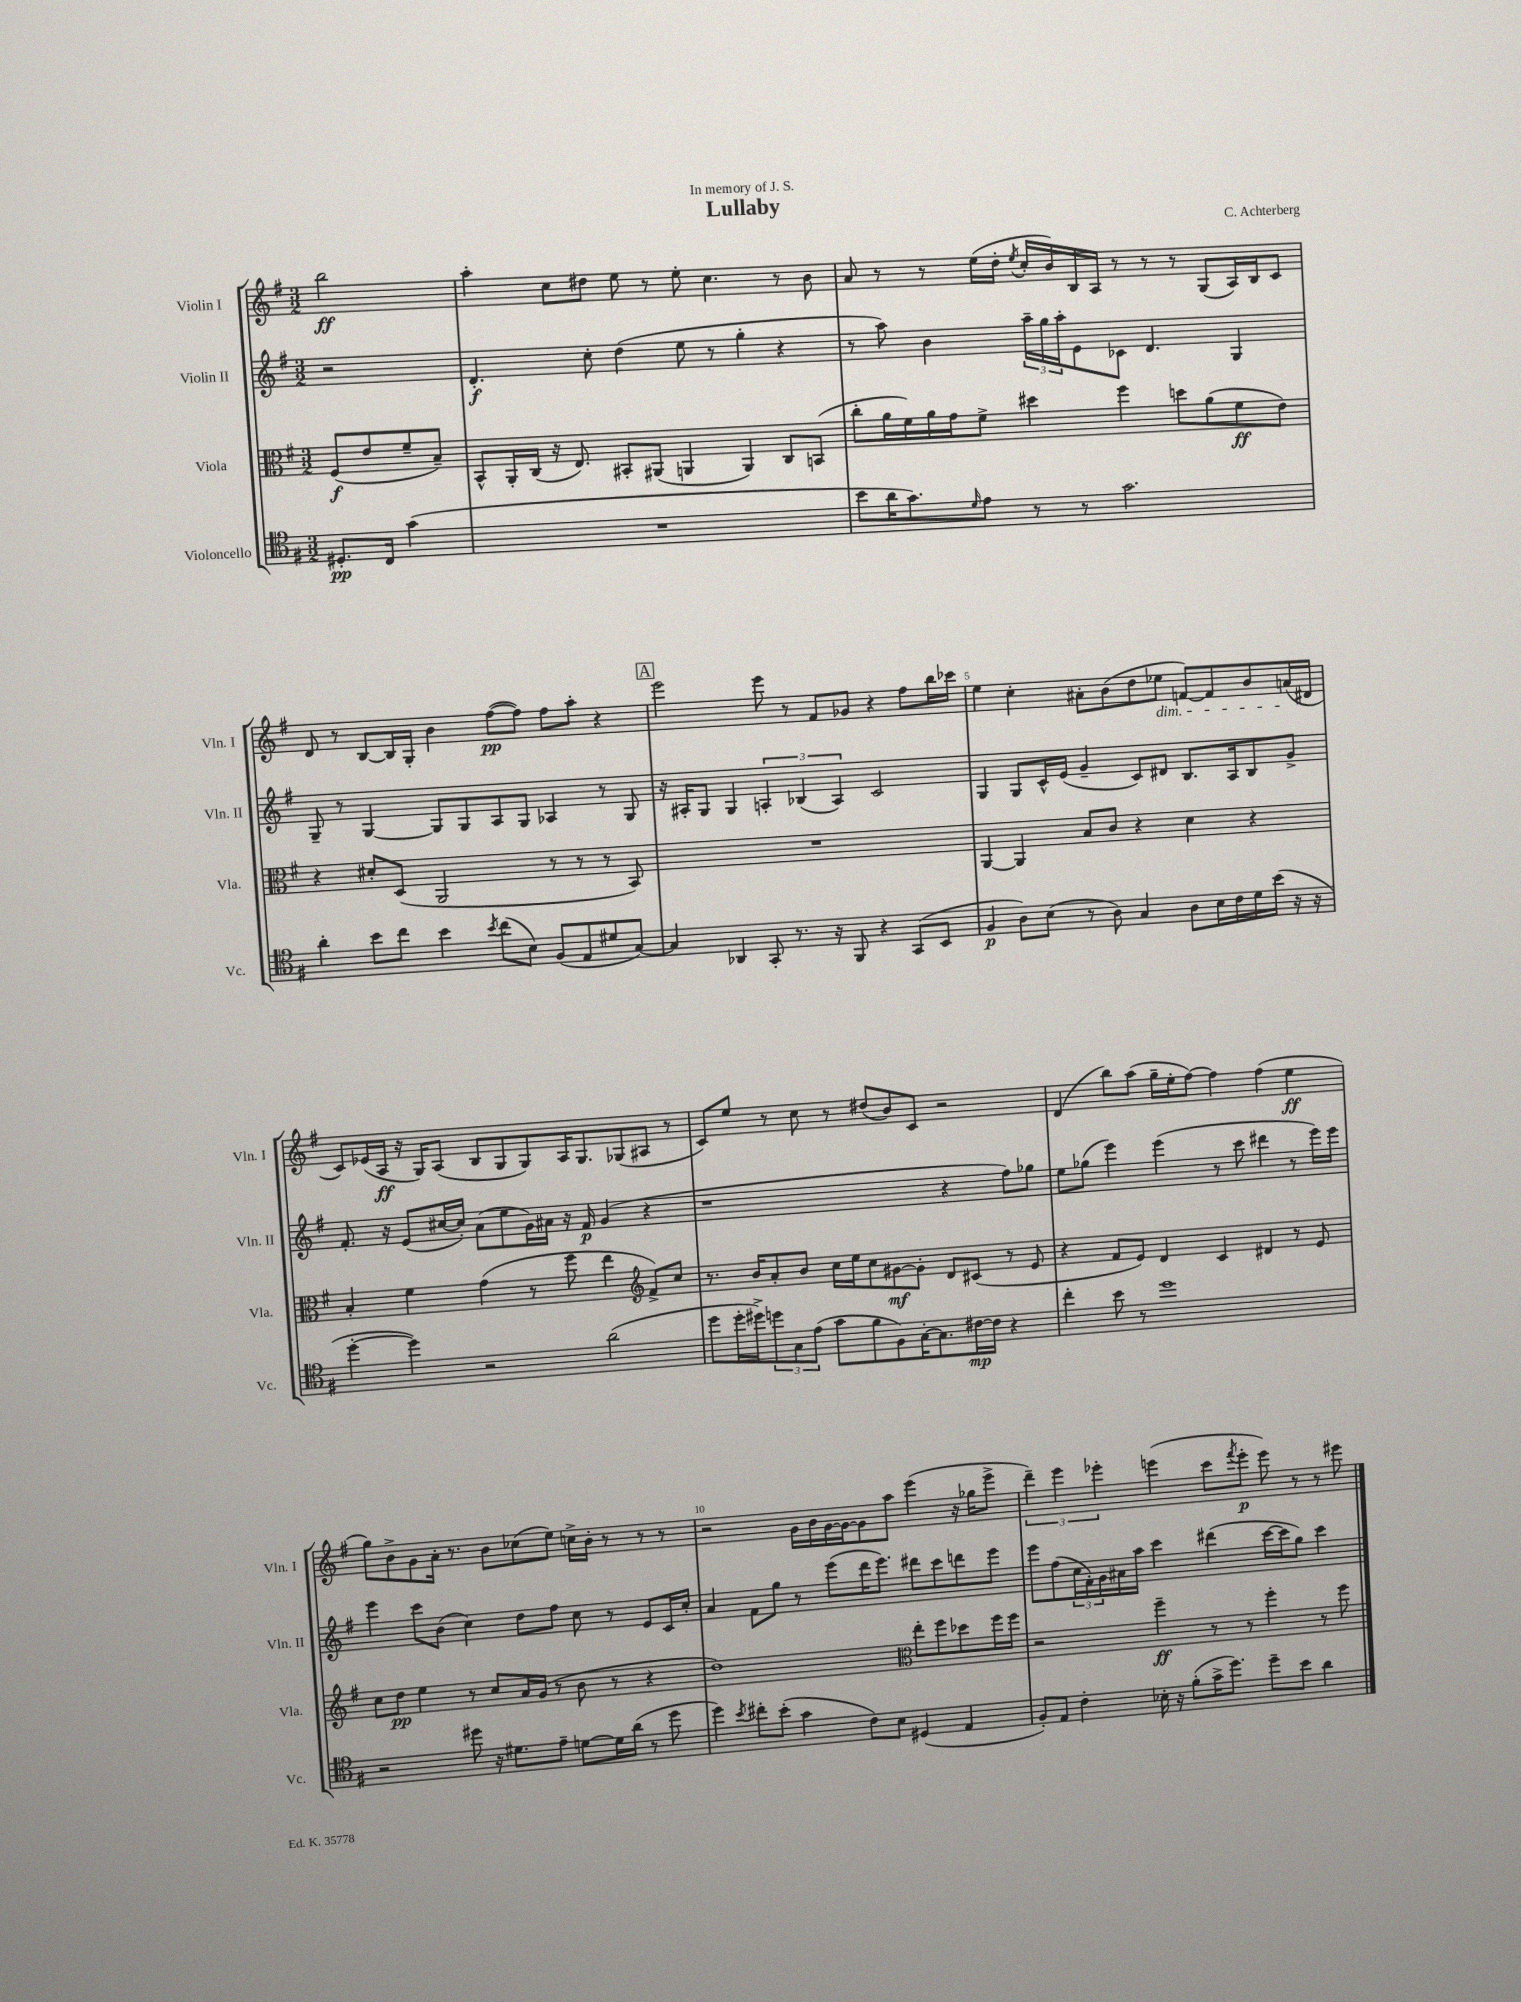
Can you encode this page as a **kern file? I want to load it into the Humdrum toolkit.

**kern	**dynam	**kern	**dynam	**kern	**dynam	**kern	**dynam
*part4	*part4	*part3	*part3	*part2	*part2	*part1	*part1
*staff4	*staff4	*staff3	*staff3	*staff2	*staff2	*staff1	*staff1
*I"Violoncello	*	*I"Viola	*	*I"Violin II	*	*I"Violin I	*
*I'Vc.	*	*I'Vla.	*	*I'Vln. II	*	*I'Vln. I	*
*clefC4	*	*clefC3	*	*clefG2	*	*clefG2	*
*k[f#]	*	*k[f#]	*	*k[f#]	*	*k[f#]	*
*M3/2	*	*M3/2	*	*M3/2	*	*M3/2	*
=	=	=	=	=	=	=	=
8.D#X'/L	pp	(8F#/L	f	2r	.	2bb\	ff
.	.	8e/	.	.	.	.	.
16C/Jk	.	.	.	.	.	.	.
(4g\	.	8f#~/	.	.	.	.	.
.	.	8B~/J)	.	.	.	.	.
=1	=1	=1	=1	=1	=1	=1	=1
1.r	.	8BB^^/L	.	4.d'/	f	4aa'\	.
.	.	16AA'/L	.	.	.	.	.
.	.	(16C/JJ	.	.	.	.	.
.	.	16r	.	.	.	8cc\L	.
.	.	8.E/)	.	.	.	.	.
.	.	.	.	8cc'\	.	8dd#X\J	.
.	.	8BB#X'/L	.	(4dd\	.	8ee\	.
.	.	(8AA#X/J	.	.	.	8r	.
.	.	4AAn/	.	8ee\	.	8ee'\	.
.	.	.	.	8r	.	4.cc\	.
.	.	4AA/)	.	4gg'\	.	.	.
.	.	8C/L	.	4r	.	8r	.
.	.	(8BBn/J	.	.	.	8b\	.
=2	=2	=2	=2	=2	=2	=2	=2
8b\L	.	8cc'\L	.	8r	.	8a/	.
16a\K	.	16a\L	.	8aa\)	.	8r	.
8.g\)	.	16f#\)	.	.	.	.	.
.	.	16a\	.	4b\	.	8r	.
.	.	16g\J	.	.	.	.	.
16qqd/	.	.	.	.	.	.	.
8e\J	.	8f#^\J	.	.	.	(16ee\LL	.
.	.	.	.	.	.	16dd'\JJ	.
.	.	.	.	.	.	8qee/	.
8r	.	4dd#X\	.	24aa~\LL	.	16cc'/LL	.
.	.	.	.	24gg\	.	.	.
.	.	.	.	.	.	16b/)	.
.	.	.	.	24aa'\J	.	.	.
8r	.	.	.	8e\	.	16B/	.
.	.	.	.	.	.	16A/JJ	.
2.g\	.	4ff#\	.	8c-X\J	.	8r	.
.	.	.	.	4.d/	.	8r	.
.	.	8ddn\L	.	.	.	8r	.
.	.	(8a\	.	.	.	(8G/L	.
.	.	8f#\	ff	4G/	.	16A/L)	.
.	.	.	.	.	.	16B/J	.
.	.	8e\J)	.	.	.	8c/J	.
!!LO:LB:g=z
=3	=3	=3	=3	=3	=3	=3	=3
4a'\	.	4r	.	8G~/	.	8d/	.
.	.	.	.	8r	.	8r	.
8b\L	.	8d#X'/L	.	[4G/	.	[8B/L	.
8cc\J	.	(8D/J	.	.	.	16B/L]	.
.	.	.	.	.	.	16G'/JJ	.
4b\	.	2AA/	.	8G/L]	.	4b\	.
.	.	.	.	8G/	.	.	.
8qb/	.	.	.	.	.	.	.
(8cc\L	.	.	.	8A/	.	([8ff#\L	pp
8B\J)	.	.	.	8G/J	.	8ff#\J])	.
(8F#/L	.	8r	.	4A-X/	.	8ff#\L	.
8E/	.	8r	.	.	.	8aa'\J	.
8d#X/	.	8r	.	8r	.	4r	.
[8G/J)	.	8BB/)	.	8G/	.	.	.
!!LO:REH:place=s1:t=A
=4	=4	=4	=4	=4	=4	=4	=4
4G/]	.	1.r	.	16r	.	2eee\	.
.	.	.	.	16A#X'/KL	.	.	.
.	.	.	.	8G/J	.	.	.
4AA-X/	.	.	.	4G/	.	.	.
8GG'/	.	.	.	6An'/	.	8eee\	.
8.r	.	.	.	.	.	8r	.
.	.	.	.	(6B-X/	.	.	.
.	.	.	.	.	.	8f#/L	.
16r	.	.	.	.	.	.	.
.	.	.	.	6A/)	.	.	.
8FF#/	.	.	.	.	.	8g-X/J	.
4r	.	.	.	2c/	.	4r	.
(8GG/L	.	.	.	.	.	8ff#\L	.
8BB/J	.	.	.	.	.	16bb\L	.
.	.	.	.	.	.	16ccc-X\JJ	.
=5	=5	=5	=5	=5	=5	=5	=5
4F#/	p	[4AA/	.	4G/	.	4ee\	.
8A\L)	.	4AA/]	.	8G/L	.	4cc'\	.
(8B\J	.	.	.	16c^^/L	.	.	.
.	.	.	.	(16e/JJ	.	.	.
8r	.	8B/L	.	4g~/	.	8a#X'\L	.
8A\)	.	8c/J	.	.	.	(8b\	.
4G/	.	4r	.	8c/L)	.	8dd\	.
!	!	!	!	!	!	!LO:TX:b:i:t=dim.	!
.	.	.	.	8d#X/J	.	8ee-X\J	.
8A\L	.	4d\	.	8.B/L	.	[8fn/L)	.
16B\L	.	.	.	.	.	8f/]	.
16c\	.	.	.	16A/k	.	.	.
16d\	.	4r	.	8B/	.	8b/	.
(16b\JJ	.	.	.	.	.	.	.
16r	.	.	.	8g^/J	.	(16an/L	.
16r	.	.	.	.	.	16d#X/JJ	.
!!LO:LB:g=z
=6	=6	=6	=6	=6	=6	=6	=6
[4dd'\	.	4B'/	.	8.f#'/	.	8c/L)	.
.	.	.	.	.	.	(16e-X/L	.
.	.	.	.	16r	.	16A/JJ	ff
4dd\])	.	4f#\	.	(8e/L	.	16r	.
.	.	.	.	.	.	16G/KL)	.
.	.	.	.	[16cc#X/L	.	(8A/J	.
.	.	.	.	16cc#'/JJ])	.	.	.
2r	.	(4g\	.	(8a\L	.	8B/L	.
.	.	.	.	8ee\	.	8G/	.
.	.	8r	.	16g\L)	.	8G/)	.
.	.	.	.	16a#X\JJ	.	.	.
.	.	8ff#\	.	16r	.	16A/K	.
.	.	.	.	16f#/	p	8.G/	.
(2a\	.	4ee\	.	(4g/	.	.	.
.	.	.	.	.	.	(8G-X/	.
*	*	*clefG2	*	*	*	*	*
.	.	8f#^/L)	.	4r	.	8A#X/J	.
.	.	8cc/J	.	.	.	8r	.
=7	=7	=7	=7	=7	=7	=7	=7
8dd\L	.	8.r	.	1r	.	8c/L)	.
16dd'\L	.	.	.	.	.	8ee/J	.
16dd#X^\J)	.	16b/KL	.	.	.	.	.
12ddn\	.	8a'/	.	.	.	8r	.
12G\	.	.	.	.	.	.	.
.	.	8b/J	.	.	.	8cc\	.
(12e\J	.	.	.	.	.	.	.
8g\L	.	16cc\LL	.	.	.	8r	.
.	.	16ee\J	.	.	.	.	.
8f#\	.	8cc\	.	.	.	(8dd#X/L	.
8F#\)	.	[8g#X\	mf	.	.	8b/)	.
[16G'\K	.	8g#'\J]	.	.	.	8c/J	.
8.G\]	.	.	.	.	.	.	.
.	.	8d/L	.	4r	.	2r	.
[16c#X\L	mp	(8c#X/J	.	.	.	.	.
16c#\JJ]	.	.	.	.	.	.	.
4r	.	8r	.	8ff#\L)	.	.	.
.	.	8e/	.	8gg-X\J	.	.	.
=8	=8	=8	=8	=8	=8	=8	=8
4cc'\	.	4r	.	8ee\L	.	(4d/	.
.	.	.	.	(8gg-X\J	.	.	.
8b\	.	8f#/L	.	4eee\)	.	8bb\L)	.
8r	.	8e/J)	.	.	.	(8aa\J	.
1dd	.	4d/	.	(4eee\	.	16gg~\LL	.
.	.	.	.	.	.	16ee'\J	.
.	.	.	.	.	.	[8ff#\J)	.
.	.	4c/	.	8r	.	4ff#\]	.
.	.	.	.	8ccc\	.	.	.
.	.	4d#X/	.	4ddd#X\	.	(4ff#\	.
.	.	8r	.	8r	.	4ee\	ff
.	.	8e/	.	16eee\LL)	.	.	.
.	.	.	.	16eee\JJ	.	.	.
!!LO:LB:g=z
=9	=9	=9	=9	=9	=9	=9	=9
2r	.	8cc\L	.	4eee\	.	8gg\L)	.
.	.	8dd\J	pp	.	.	8b^\	.
.	.	4ee\	.	8ccc\L	.	8g\	.
.	.	.	.	(8b\J	.	16a'\Jk	.
.	.	.	.	.	.	8.r	.
8dd#X\	.	8r	.	4cc\)	.	.	.
16r	.	8cc/L	.	.	.	8b\L	.
8.d#X\L	.	.	.	.	.	.	.
.	.	16a/L	.	8dd\L	.	(8cc-X\	.
.	.	(16g/JJ	.	.	.	.	.
8e~\J	.	8r	.	8ff#\J	.	8ee\J)	.
[8dn\L	.	8b\	.	8cc\	.	16ccn^\LL	.
.	.	.	.	.	.	16b'\JJ	.
16d\L]	.	8r	.	8r	.	8r	.
(16a\JJ	.	.	.	.	.	.	.
8r	.	4r	.	8e/L	.	8r	.
8dd#\	.	.	.	16c/L	.	8r	.
.	.	.	.	16cc'/JJ	.	.	.
=10	=10	=10	=10	=10	=10	=10	=10
4dd\)	.	1dd)	.	4a/	.	2r	.
8qb/	.	.	.	.	.	.	.
8cc#X'\L	.	.	.	8f#\L	.	.	.
(8b'\J	.	.	.	8gg\J	.	.	.
4g\	.	.	.	8r	.	16g\LL	.
.	.	.	.	.	.	16b\	.
.	.	.	.	(8eee\L	.	[16g\	.
.	.	.	.	.	.	16g\J_	.
8c\L)	.	.	.	16ddd\K	.	8g\]	.
.	.	.	.	8.eee\J)	.	.	.
8B\J	.	.	.	.	.	8aa\J	.
*	*	*clefC3	*	*	*	*	*
(4D#X/	.	8ee'\L	.	8ddd#X\L	.	(4eee\	.
.	.	8ff#\	.	8ccc\	.	.	.
4E/	.	8dd-X\	.	8dddn\	.	16r	.
.	.	.	.	.	.	16gg-X\KL	.
.	.	16ff#\L	.	8eee\J	.	8eee^\J	.
.	.	16ff#\JJ	.	.	.	.	.
=11	=11	=11	=11	=11	=11	=11	=11
8F#'/L)	.	2r	.	8eee\L	.	6ddd~\)	.
8E/J	.	.	.	(8ff#\	.	.	.
.	.	.	.	.	.	6eee\	.
4c'\	.	.	.	24cc\L	.	.	.
.	.	.	.	24f#'\)	.	.	.
.	.	.	.	24g\	.	6eee-X'\	.
.	.	.	.	16a#X\	.	.	.
.	.	.	.	16aa\JJ	.	.	.
16B-X'\	.	4ff#~\	ff	4ccc\	.	(4eeen\	.
16r	.	.	.	.	.	.	.
(8f#'\L	.	.	.	.	.	.	.
16g^\K	.	8r	.	(4ddd#X\	.	8ccc\L	.
8.dd\J)	.	.	.	.	.	.	.
.	.	.	.	.	.	8qfff#/	.
.	.	8r	.	.	.	8eee'\J	p
8dd~\L	.	4ff#'\	.	[16ccc\LL	.	8eee\)	.
.	.	.	.	16ccc\J]	.	.	.
8b\J	.	.	.	8gg\J)	.	8r	.
4a\	.	8r	.	4ccc\	.	8r	.
.	.	8ff#\	.	.	.	8eee#X\	.
==	==	==	==	==	==	==	==
*-	*-	*-	*-	*-	*-	*-	*-
